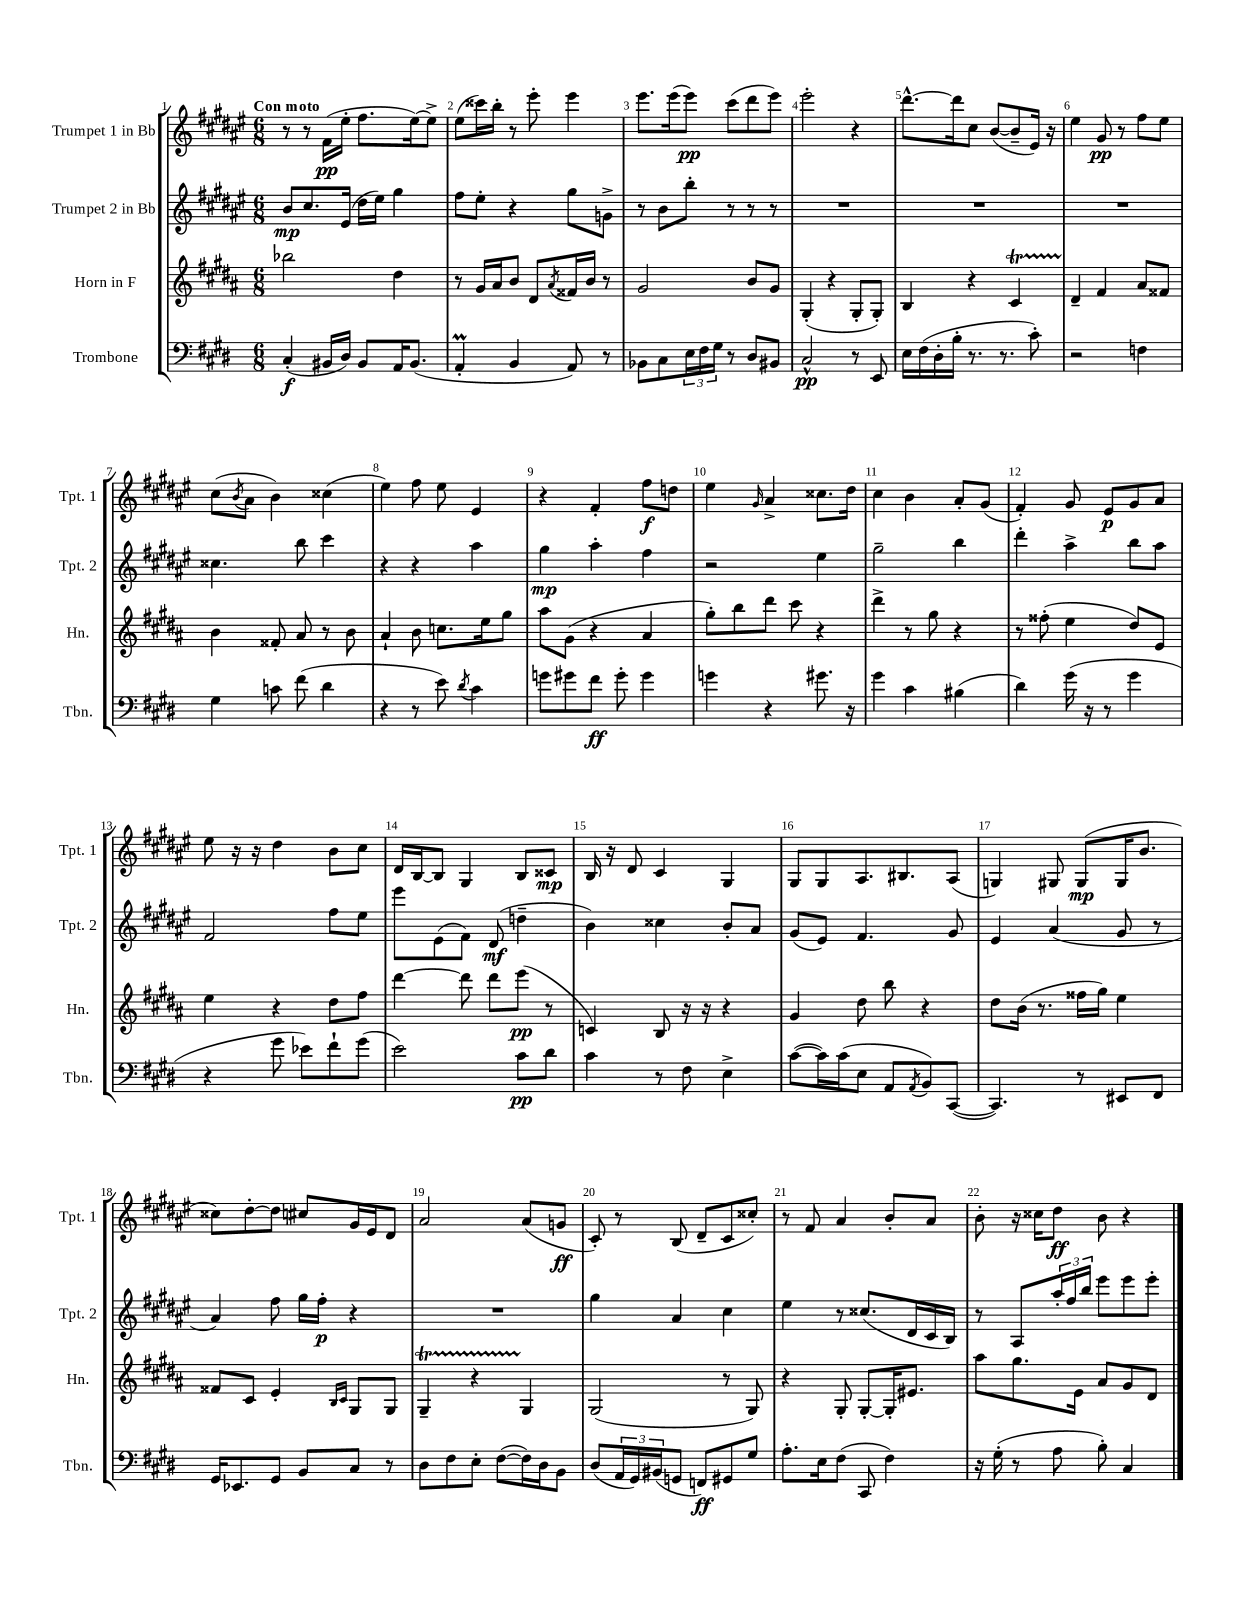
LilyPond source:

<<
\new StaffGroup <<
\new Staff = "s0" \with { instrumentName = "Trumpet 1 in Bb" shortInstrumentName = "Tpt. 1" } {
    \clef treble \key fis \major \numericTimeSignature \time 6/8 \tempo "Con moto"
    r8 r8 fis'16\pp( eis''16-. fis''8. eis''16~) eis''8-> |
    eis''8( cisis'''16) b''16-. r8 eis'''8-. eis'''4 |
    eis'''8. eis'''16( eis'''8\pp) cis'''8( dis'''8 eis'''8) |
    eis'''2-. r4 |
    dis'''8.~-^ dis'''16 cis''8 b'8~( b'8-- eis'16) r16 |
    eis''4 gis'8\pp r8 fis''8 eis''8 |
    cis''8( \acciaccatura { b'8 } ais'8 b'4) cisis''4( |
    eis''4) fis''8 eis''8 eis'4 |
    r4 fis'4-. fis''8\f d''8 |
    eis''4 \grace { gis'16 } ais'4-> cisis''8. dis''16 |
    cis''4 b'4 ais'8-. gis'8( |
    fis'4-.) gis'8 eis'8\p gis'8 ais'8 |
    eis''8 r16 r16 dis''4 b'8 cis''8 |
    dis'16 b16~ b8 gis4 b8 cisis'8\mp |
    b16 r16 dis'8 cis'4 gis4 |
    gis8 gis8 ais8. bis8. ais8( |
    g4) gis8 gis8\mp( gis16 b'8. |
    cisis''8) dis''8~-. dis''8 cis''8 gis'16 eis'16 dis'8 |
    ais'2 ais'8( g'8\ff |
    cis'8-.) r8 b8( dis'8-- cis'8 cisis''8-.) |
    r8 fis'8 ais'4 b'8-. ais'8 |
    b'8-. r16 cisis''16 dis''8\ff b'8 r4 \bar "|." |
}
\new Staff = "s1" \with { instrumentName = "Trumpet 2 in Bb" shortInstrumentName = "Tpt. 2" } {
    \clef treble \key fis \major \numericTimeSignature \time 6/8
    b'8\mp cis''8. eis'16( dis''16 eis''16) gis''4 |
    fis''8 eis''8-. r4 gis''8 g'8-> |
    r8 b'8 b''8-. r8 r8 r8 |
    R2. |
    R2. |
    R2. |
    cisis''4. b''8 cis'''4 |
    r4 r4 ais''4 |
    gis''4\mp ais''4-. fis''4 |
    r2 eis''4 |
    gis''2-- b''4 |
    dis'''4-. ais''4-> b''8 ais''8 |
    fis'2 fis''8 eis''8 |
    eis'''8 eis'8( fis'8) dis'8\mf( d''4-- |
    b'4) cisis''4 b'8-. ais'8 |
    gis'8( eis'8) fis'4. gis'8 |
    eis'4 ais'4( gis'8 r8 |
    ais'4) fis''8 gis''16 fis''16-.\p r4 |
    R2. |
    gis''4 ais'4 cis''4 |
    eis''4 r8 cisis''8.( dis'16 cis'16 b16) |
    r8 ais8 \tuplet 3/2 { ais''16-. fis''16 b''16 } eis'''8 eis'''8 eis'''8-. \bar "|." |
}
\new Staff = "s2" \with { instrumentName = "Horn in F" shortInstrumentName = "Hn." } {
    \clef treble \key b \major \numericTimeSignature \time 6/8
    bes''2 dis''4 |
    r8 gis'16 ais'16 b'8 dis'8 \acciaccatura { ais'8 } fisis'16 b'16 r8 |
    gis'2 b'8 gis'8 |
    gis4-.( r4 gis8-. gis8-.) |
    b4 r4 cis'4\startTrillSpan |
    dis'4--\stopTrillSpan fis'4 ais'8 fisis'8 |
    b'4 fisis'8-. ais'8 r8 b'8 |
    ais'4-! b'8 c''8. e''16 gis''8 |
    ais''8 gis'8( r4 ais'4 |
    gis''8-.) b''8 dis'''8 cis'''8 r4 |
    dis'''4-> r8 gis''8 r4 |
    r8 fisis''8-.( e''4 dis''8) e'8 |
    e''4 r4 dis''8 fis''8 |
    dis'''4~ dis'''8 dis'''8 e'''8\pp( r8 |
    c'4) b8 r16 r16 r4 |
    gis'4 dis''8 b''8 r4 |
    dis''8 b'16( r8. fisis''16 gis''16) e''4 |
    fisis'8 cis'8 e'4-. \grace { b16 cis'16 } gis8 gis8 |
    gis4--\startTrillSpan r4 gis4\stopTrillSpan |
    gis2( r8 gis8) |
    r4 gis8-. gis8~-. gis16-. eis'8. |
    ais''8 gis''8. e'16 ais'8 gis'8 dis'8 \bar "|." |
}
\new Staff = "s3" \with { instrumentName = "Trombone" shortInstrumentName = "Tbn." } {
    \clef bass \key e \major \numericTimeSignature \time 6/8
    cis4-.\f( bis,16 dis16) bis,8 a,16 bis,8.( |
    a,4-.\prall b,4 a,8) r8 |
    bes,8 cis8 \tuplet 3/2 { e16 fis16 gis16 } r8 dis8 bis,8 |
    cis2-^\pp r8 e,8 |
    e16 fis16( dis16-. b16-. r8. r8. cis'8-.) |
    r2 f4 |
    gis4 c'8 fis'8( dis'4 |
    r4 r8 e'8) \acciaccatura { dis'8 } cis'4 |
    g'8 gis'8 fis'8\ff gis'8-. gis'4 |
    g'4 r4 gis'8. r16 |
    gis'4 cis'4 bis4( |
    dis'4) gis'16( r16 r8 gis'4 |
    r4 gis'8 ees'8) fis'8-! gis'8( |
    e'2) cis'8\pp dis'8 |
    cis'4 r8 fis8 e4-> |
    cis'8~( cis'16) cis'16( e8 a,8 \acciaccatura { a,8 } b,8) cis,8~( |
    cis,4.) r8 eis,8 fis,8 |
    gis,16 ees,8. gis,8 b,8 cis8 r8 |
    dis8 fis8 e8-. fis8~( fis16) dis16 b,8 |
    dis8( \tuplet 3/2 { a,16 gis,16) bis,16( } g,8 f,8\ff) gis,8 gis8 |
    a8.-. e16 fis8( cis,8 fis4) |
    r16 gis16-.( r8 a8 b8-.) cis4 \bar "|." |
}
>>
>>
\layout { \context { \Score \override BarNumber.break-visibility = ##(#f #t #t) barNumberVisibility = #all-bar-numbers-visible } }
